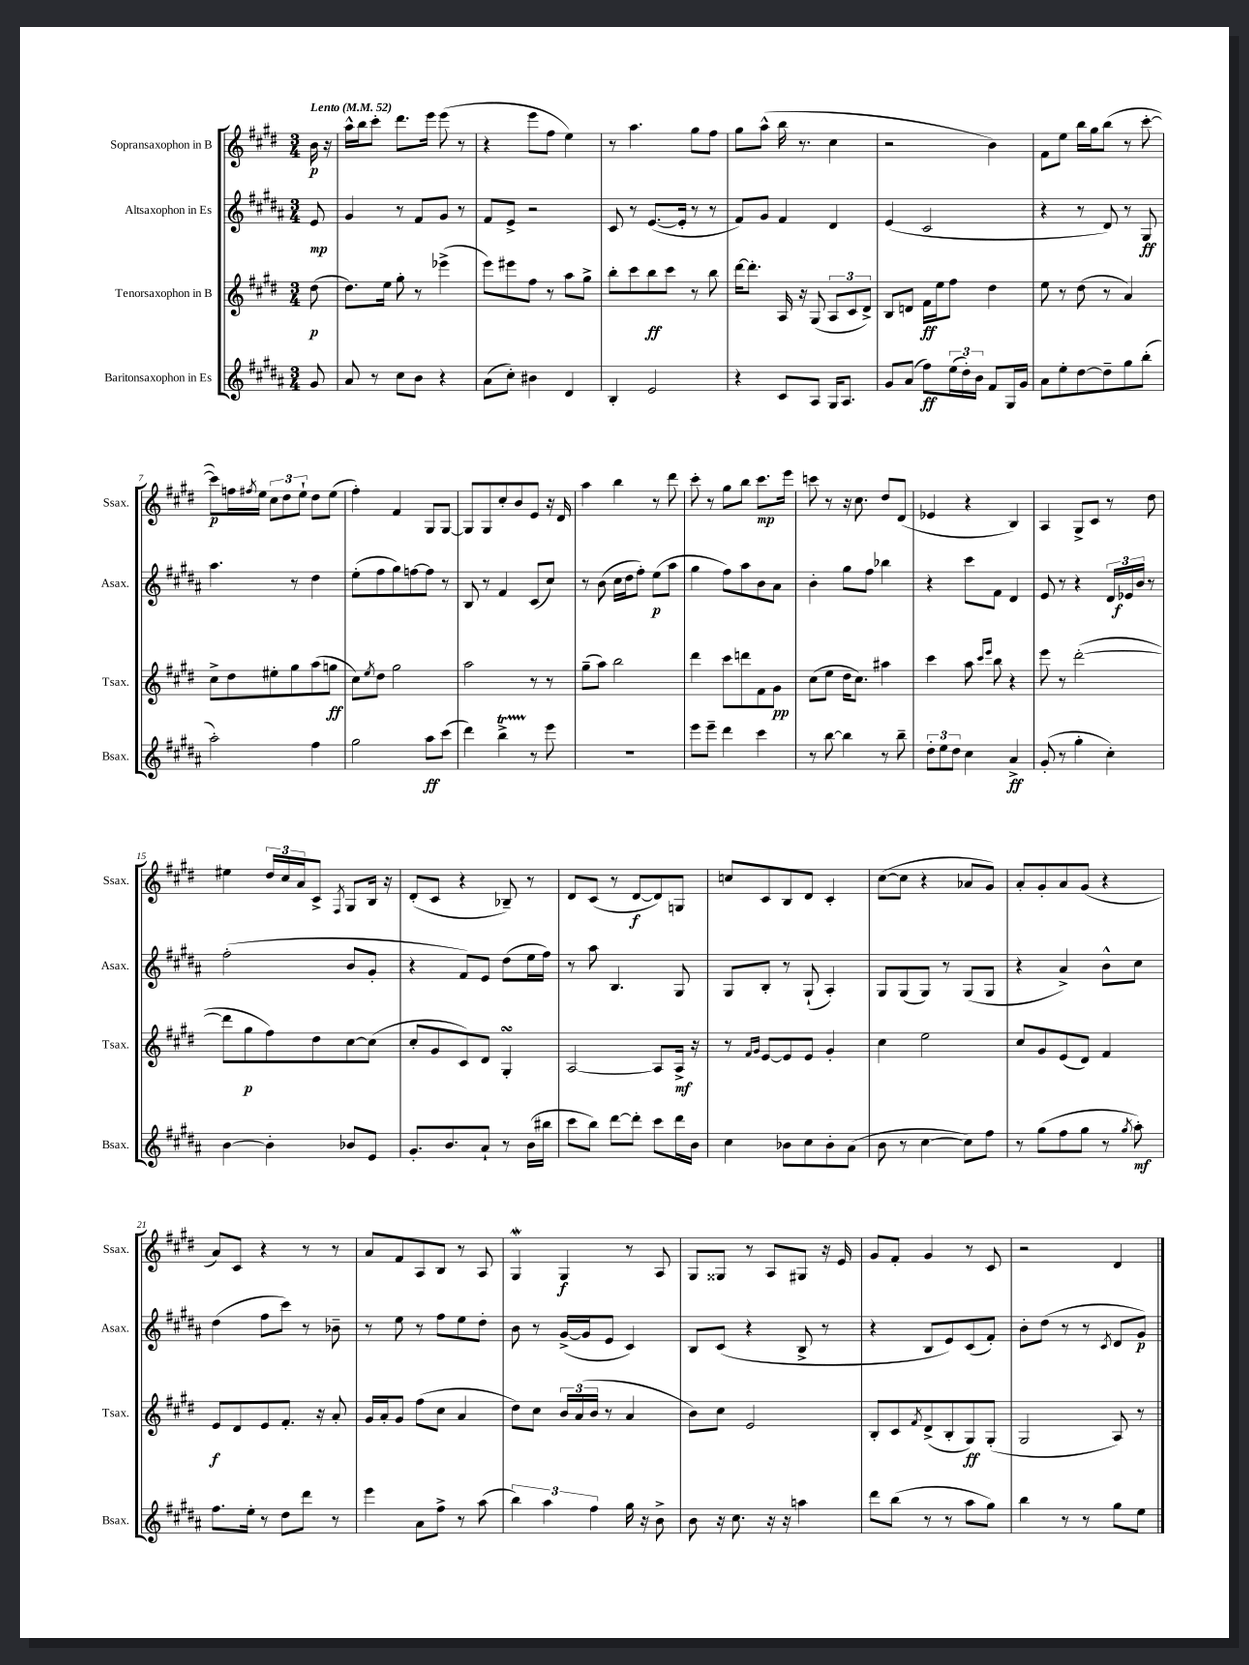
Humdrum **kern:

**kern	**dynam	**kern	**dynam	**kern	**dynam	**kern	**dynam
*part4	*part4	*part3	*part3	*part2	*part2	*part1	*part1
*staff4	*staff4	*staff3	*staff3	*staff2	*staff2	*staff1	*staff1
*I"Baritonsaxophon in Es	*	*I"Tenorsaxophon in B	*	*I"Altsaxophon in Es	*	*I"Sopransaxophon in B	*
*I'Bsax.	*	*I'Tsax.	*	*I'Asax.	*	*I'Ssax.	*
*clefG2	*	*clefG2	*	*clefG2	*	*clefG2	*
*k[f#c#g#d#a#]	*	*k[f#c#g#d#]	*	*k[f#c#g#d#a#]	*	*k[f#c#g#d#]	*
*M3/4	*	*M3/4	*	*M3/4	*	*M3/4	*
*MM52	*	*MM52	*	*MM52	*	*MM52	*
=	=	=	=	=	=	=	=
!	!	!	!	!	!	!LO:TX:a:B:t=Lento	!
8g#/	.	(8dd#\	p	8e/	mp	16b\	p
.	.	.	.	.	.	16r	.
=1	=1	=1	=1	=1	=1	=1	=1
8a#/	.	8.dd#\L)	.	4g#/	.	16aa^^\LL	.
.	.	.	.	.	.	16bb\J	.
8r	.	.	.	.	.	8ccc#'\J	.
.	.	16ee\Jk	.	.	.	.	.
8cc#\L	.	8gg#'\	.	8r	.	8.ddd#\L	.
8b\J	.	8r	.	8f#/L	.	.	.
.	.	.	.	.	.	16eee\Jk	.
4r	.	(4eee-X^\	.	8g#/J	.	(8eee\	.
.	.	.	.	8r	.	8r	.
=2	=2	=2	=2	=2	=2	=2	=2
(8a#\L	.	8eee\L)	.	8f#/L	.	4r	.
8cc#'\J)	.	8eee#X\	.	8e^/J	.	.	.
4b#X\	.	8ff#\J	.	2r	.	8eee\L	.
.	.	8r	.	.	.	8ff#\J	.
4d#/	.	8aa\L	.	.	.	4ee\)	.
.	.	8gg#^\J	.	.	.	.	.
=3	=3	=3	=3	=3	=3	=3	=3
4B'/	.	8bb'\L	.	8c#/	.	8r	.
.	.	8ccc#\	.	8r	.	4.aa\	.
2e/	.	8bb\	ff	([8.e/L	.	.	.
.	.	8ccc#\J	.	.	.	.	.
.	.	.	.	16e'/Jk]	.	.	.
.	.	8r	.	8r	.	8gg#\L	.
.	.	8bb\	.	8r	.	8ff#\J	.
=4	=4	=4	=4	=4	=4	=4	=4
4r	.	[16ddd#\KL	.	8f#/L)	.	8gg#\L	.
.	.	8.ddd#'\J]	.	.	.	.	.
.	.	.	.	8g#/J	.	(8aa^^\J	.
8c#/L	.	16A/	.	4f#/	.	16bb\	.
.	.	16r	.	.	.	8.r	.
8A#/J	.	(8G#/	.	.	.	.	.
16G#/KL	.	12A/L	.	4d#/	.	4cc#\	.
8.A#/J	.	.	.	.	.	.	.
.	.	12c#/	.	.	.	.	.
.	.	12d#^/J)	.	.	.	.	.
=5	=5	=5	=5	=5	=5	=5	=5
8g#/L	.	8B/L	.	(4e/	.	2r	.
(8a#/J	.	8dn/J	.	.	.	.	.
8ff#\L)	ff	16f#\LL	ff	2c#/	.	.	.
.	.	16ee\J	.	.	.	.	.
(24ee\L	.	8ff#\J	.	.	.	.	.
24dd#'\)	.	.	.	.	.	.	.
24b\JJ	.	.	.	.	.	.	.
8f#/L	.	4dd#\	.	.	.	4b\)	.
16G#/L	.	.	.	.	.	.	.
16g#/JJ	.	.	.	.	.	.	.
=6	=6	=6	=6	=6	=6	=6	=6
8a#\L	.	8ee\	.	4r	.	8f#\L	.
8ee'\	.	8r	.	.	.	8ee\J	.
[8dd#\	.	(8dd#\	.	8r	.	16bb\LL	.
.	.	.	.	.	.	16gg#\J	.
8dd#~\]	.	8r	.	8d#/)	.	(8bb\J	.
8gg#\	.	4a/)	.	8r	.	8r	.
(8bb'\J	.	.	.	8G#/	ff	[8ccc#'\	.
!!LO:LB:g=z
=7	=7	=7	=7	=7	=7	=7	=7
2aa#'\)	.	8cc#^\L	.	4.aa#\	.	8ccc#\L])	p
.	.	8dd#\	.	.	.	16ffn\L	.
.	.	.	.	.	.	8qff#X/	.
.	.	.	.	.	.	16ee\JJ	.
.	.	8ee#X'\	.	.	.	12cc#\L	.
.	.	.	.	.	.	12dd#\	.
.	.	8gg#\	.	8r	.	.	.
.	.	.	.	.	.	12ee`\J	.
4ff#\	.	(8aa\	.	4dd#\	.	8dd#\L	.
.	.	8ggn\J	ff	.	.	(8ee\J	.
=8	=8	=8	=8	=8	=8	=8	=8
2gg#\	.	8cc#\L)	.	(8ee'\L	.	4ff#'\)	.
.	.	8qee/	.	.	.	.	.
.	.	8dd#\J	.	8ff#\	.	.	.
.	.	2gg#\	.	8gg#\)	.	4f#/	.
.	.	.	.	[8ffn\	.	.	.
8aa#\L	ff	.	.	8ff\J]	.	8G#/L	.
(8ccc#\J	.	.	.	8r	.	[8G#/J	.
=9	=9	=9	=9	=9	=9	=9	=9
4ddd#\)	.	2aa\	.	8B/	.	8G#/L]	.
.	.	.	.	8r	.	8G#/	.
4bbT^\	.	.	.	4f#/	.	8cc#'/	.
.	.	.	.	.	.	8b/	.
8r	.	8r	.	(8c#/L	.	8e/J	.
8eee\	.	8r	.	8cc#/J)	.	16r	.
.	.	.	.	.	.	16d#/	.
=10	=10	=10	=10	=10	=10	=10	=10
2.r	.	(8gg#~\L	.	8r	.	4aa\	.
.	.	8aa\J)	.	(8b\	.	.	.
.	.	2bb\	.	16cc#\LL	.	4bb\	.
.	.	.	.	16dd#\J	.	.	.
.	.	.	.	8ff#'\J)	.	.	.
.	.	.	.	(8ee\L	p	8r	.
.	.	.	.	8aa#\J	.	8ddd#\	.
=11	=11	=11	=11	=11	=11	=11	=11
8eee\L	.	4ddd#\	.	4gg#\	.	8ccc#'\	.
8eee~\J	.	.	.	.	.	8r	.
4ddd#\	.	8ccc#\L	.	8ff#\L)	.	8gg#\L	.
.	.	8dddn\	.	8aa#\	.	8bb\J	.
4ccc#\	.	8f#\	.	8b\	.	8.ccc#\L	mp
.	.	8g#\J	pp	8a#\J	.	.	.
.	.	.	.	.	.	16eee\Jk	.
=12	=12	=12	=12	=12	=12	=12	=12
8r	.	(8cc#\L	.	4b'\	.	8cccn\	.
[8bb\	.	8ee\J	.	.	.	8r	.
4bb\]	.	16dd#\KL	.	8gg#\L	.	16r	.
.	.	8.cc#\J)	.	.	.	8.cc#\	.
.	.	.	.	8ff#\J	.	.	.
8r	.	4aa#X\	.	4bb-X\	.	8dd#/L	.
8bb~\	.	.	.	.	.	(8d#/J	.
=13	=13	=13	=13	=13	=13	=13	=13
12dd#'\L	.	4ccc#\	.	4r	.	4e-X/	.
12ee\	.	.	.	.	.	.	.
12dd#\J	.	.	.	.	.	.	.
4cc#\	.	8aa\	.	8ccc#\L	.	4r	.
.	.	16qqccc#/LL	.	.	.	.	.
.	.	16qqeee/JJ	.	.	.	.	.
.	.	8bb\	.	8f#\J	.	.	.
4a#^/	ff	4r	.	4d#/	.	4B/)	.
=14	=14	=14	=14	=14	=14	=14	=14
(8g#'/	.	8eee\	.	8e/	.	4A/	.
8r	.	8r	.	8r	.	.	.
4gg#'\	.	([2ddd#'\	.	4r	.	8G#^/L	.
.	.	.	.	.	.	8c#/J	.
4cc#'\)	.	.	.	24d#/LL	.	8r	.
.	.	.	.	24e-X/	f	.	.
.	.	.	.	24b/JJ	.	.	.
.	.	.	.	8r	.	8dd#\	.
!!LO:LB:g=z
=15	=15	=15	=15	=15	=15	=15	=15
[4b\	.	8ddd#\L]	.	(2ff#'\	.	4ee#X\	.
.	.	8gg#\	p	.	.	.	.
4b'\]	.	8ff#\)	.	.	.	24dd#/LL	.
.	.	.	.	.	.	24cc#/	.
.	.	.	.	.	.	24a/J	.
.	.	8dd#\	.	.	.	8c#^/J	.
.	.	.	.	.	.	8qF#/	.
8b-X/L	.	[8cc#\	.	8b/L	.	8G#/L	.
8e/J	.	(8cc#\J]	.	8g#'/J	.	16B/Jk	.
.	.	.	.	.	.	16r	.
=16	=16	=16	=16	=16	=16	=16	=16
8.g#'/L	.	8cc#'/L	.	4r	.	(8d#'/L	.
.	.	8g#/	.	.	.	8c#/J	.
8.b/	.	.	.	.	.	.	.
.	.	8c#/)	.	8f#/L)	.	4r	.
8a#`/J	.	8d#/J	.	8e/J	.	.	.
8r	.	4G#sSsS'/	.	(8dd#\L	.	8B-X~/)	.
(16b\LL	.	.	.	16ee\L	.	8r	.
16bb#X\JJ	.	.	.	16ff#\JJ)	.	.	.
=17	=17	=17	=17	=17	=17	=17	=17
8ccc#\L	.	[2A/	.	8r	.	8d#/L	.
8bb\J)	.	.	.	8aa#\	.	(8c#/J	.
[8ddd#\L	.	.	.	4.B/	.	8r	.
8ddd#'\J]	.	.	.	.	.	[8d#/L	f
8ccc#\L	.	8A/L]	.	.	.	8d#/])	.
16ddd#\L	.	16A^/Jk	mf	8G#/	.	8Gn/J	.
16b\JJ	.	16r	.	.	.	.	.
=18	=18	=18	=18	=18	=18	=18	=18
4cc#\	.	8r	.	8G#/L	.	8ccn/L	.
.	.	16qqf#/LL	.	.	.	.	.
.	.	16qqg#/JJ	.	.	.	.	.
.	.	[8e/L	.	8B'/J	.	8c#/	.
8b-X\L	.	8e/]	.	8r	.	8B/	.
8cc#\	.	8e/J	.	(8G#`/	.	8d#/J	.
8b-'\	.	4g#'/	.	4A#'/)	.	4c#'/	.
(8a#\J	.	.	.	.	.	.	.
=19	=19	=19	=19	=19	=19	=19	=19
8b\	.	4cc#\	.	8G#/L	.	([8cc#\L	.
8r	.	.	.	(8G#/	.	8cc#\J]	.
[4cc#\	.	2ee\	.	8G#/J)	.	4r	.
.	.	.	.	8r	.	.	.
8cc#\L])	.	.	.	(8G#/L	.	8a-X/L	.
8ff#\J	.	.	.	8G#/J	.	8g#/J)	.
=20	=20	=20	=20	=20	=20	=20	=20
8r	.	8cc#/L	.	4r	.	8a'/L	.
(8gg#\L	.	8g#/	.	.	.	8g#'/	.
8ff#\	.	(8e/	.	4a#^/)	.	8a/	.
8gg#\J	.	8d#/J)	.	.	.	(8g#/J	.
8r	.	4f#/	.	8b^^\L	.	4r	.
8qgg#/	.	.	.	.	.	.	.
8aa#'\)	mf	.	.	8cc#\J	.	.	.
!!LO:LB:g=z
=21	=21	=21	=21	=21	=21	=21	=21
8.ff#\L	.	8e/L	f	(4dd#\	.	8a/L)	.
.	.	8d#/	.	.	.	8c#/J	.
16ee'\Jk	.	.	.	.	.	.	.
8r	.	8e/	.	8ff#\L	.	4r	.
8dd#\L	.	8.f#'/J	.	8ccc#\J)	.	.	.
8ddd#\J	.	.	.	8r	.	8r	.
.	.	16r	.	.	.	.	.
8r	.	8a'/	.	8b-X~\	.	8r	.
=22	=22	=22	=22	=22	=22	=22	=22
4eee\	.	16g#/LL	.	8r	.	8a/L	.
.	.	16a'/J	.	.	.	.	.
.	.	8g#/J	.	8ee\	.	8f#/	.
8a#\L	.	(8ff#\L	.	8r	.	8A/	.
8ff#^\J	.	8cc#\J	.	8ff#\L	.	8B/J	.
8r	.	4a/	.	8ee\	.	8r	.
(8aa#\	.	.	.	8dd#'\J	.	8A/	.
=23	=23	=23	=23	=23	=23	=23	=23
6bb\)	.	8dd#\L)	.	8b\	.	4G#W/	.
.	.	8cc#\J	.	8r	.	.	.
6aa#\	.	.	.	.	.	.	.
.	.	24b/LL	.	([16g#^/LL	.	4G#/	f
.	.	(24a/	.	.	.	.	.
.	.	.	.	16g#/J]	.	.	.
6ff#\	.	24b/JJ	.	.	.	.	.
.	.	8r	.	8e/J	.	.	.
16gg#\	.	4a/	.	4c#/)	.	8r	.
16r	.	.	.	.	.	.	.
8b^\	.	.	.	.	.	8A/	.
=24	=24	=24	=24	=24	=24	=24	=24
8b\	.	8b\L)	.	8B/L	.	8G#/L	.
16r	.	8cc#\J	.	(8c#/J	.	8G##X/J	.
8.cc#\	.	.	.	.	.	.	.
.	.	2e/	.	4r	.	8r	.
16r	.	.	.	.	.	8A/L	.
16r	.	.	.	.	.	.	.
4aan\	.	.	.	8B^/	.	8G#X/J	.
.	.	.	.	8r	.	16r	.
.	.	.	.	.	.	16e/	.
=25	=25	=25	=25	=25	=25	=25	=25
8ddd#\L	.	8B'/L	.	4r	.	8g#/L	.
(8bb\J	.	8c#/	.	.	.	8f#'/J	.
.	.	8qf#/	.	.	.	.	.
8r	.	(8d#^/	.	8B/L	.	4g#/	.
8r	.	8B'/	.	8e/)	.	.	.
8aa#\L	.	8G#/)	ff	(8c#/	.	8r	.
8gg#\J)	.	(8G#'/J	.	8f#'/J)	.	8c#/	.
=26	=26	=26	=26	=26	=26	=26	=26
4bb\	.	2G#/	.	8b'\L	.	2r	.
.	.	.	.	(8dd#\J	.	.	.
8r	.	.	.	8r	.	.	.
8r	.	.	.	8r	.	.	.
.	.	.	.	8qc#/	.	.	.
8gg#\L	.	8A/)	.	8d#/L	.	4d#/	.
8ee\J	.	8r	.	8g#/J)	p	.	.
==	==	==	==	==	==	==	==
*-	*-	*-	*-	*-	*-	*-	*-
